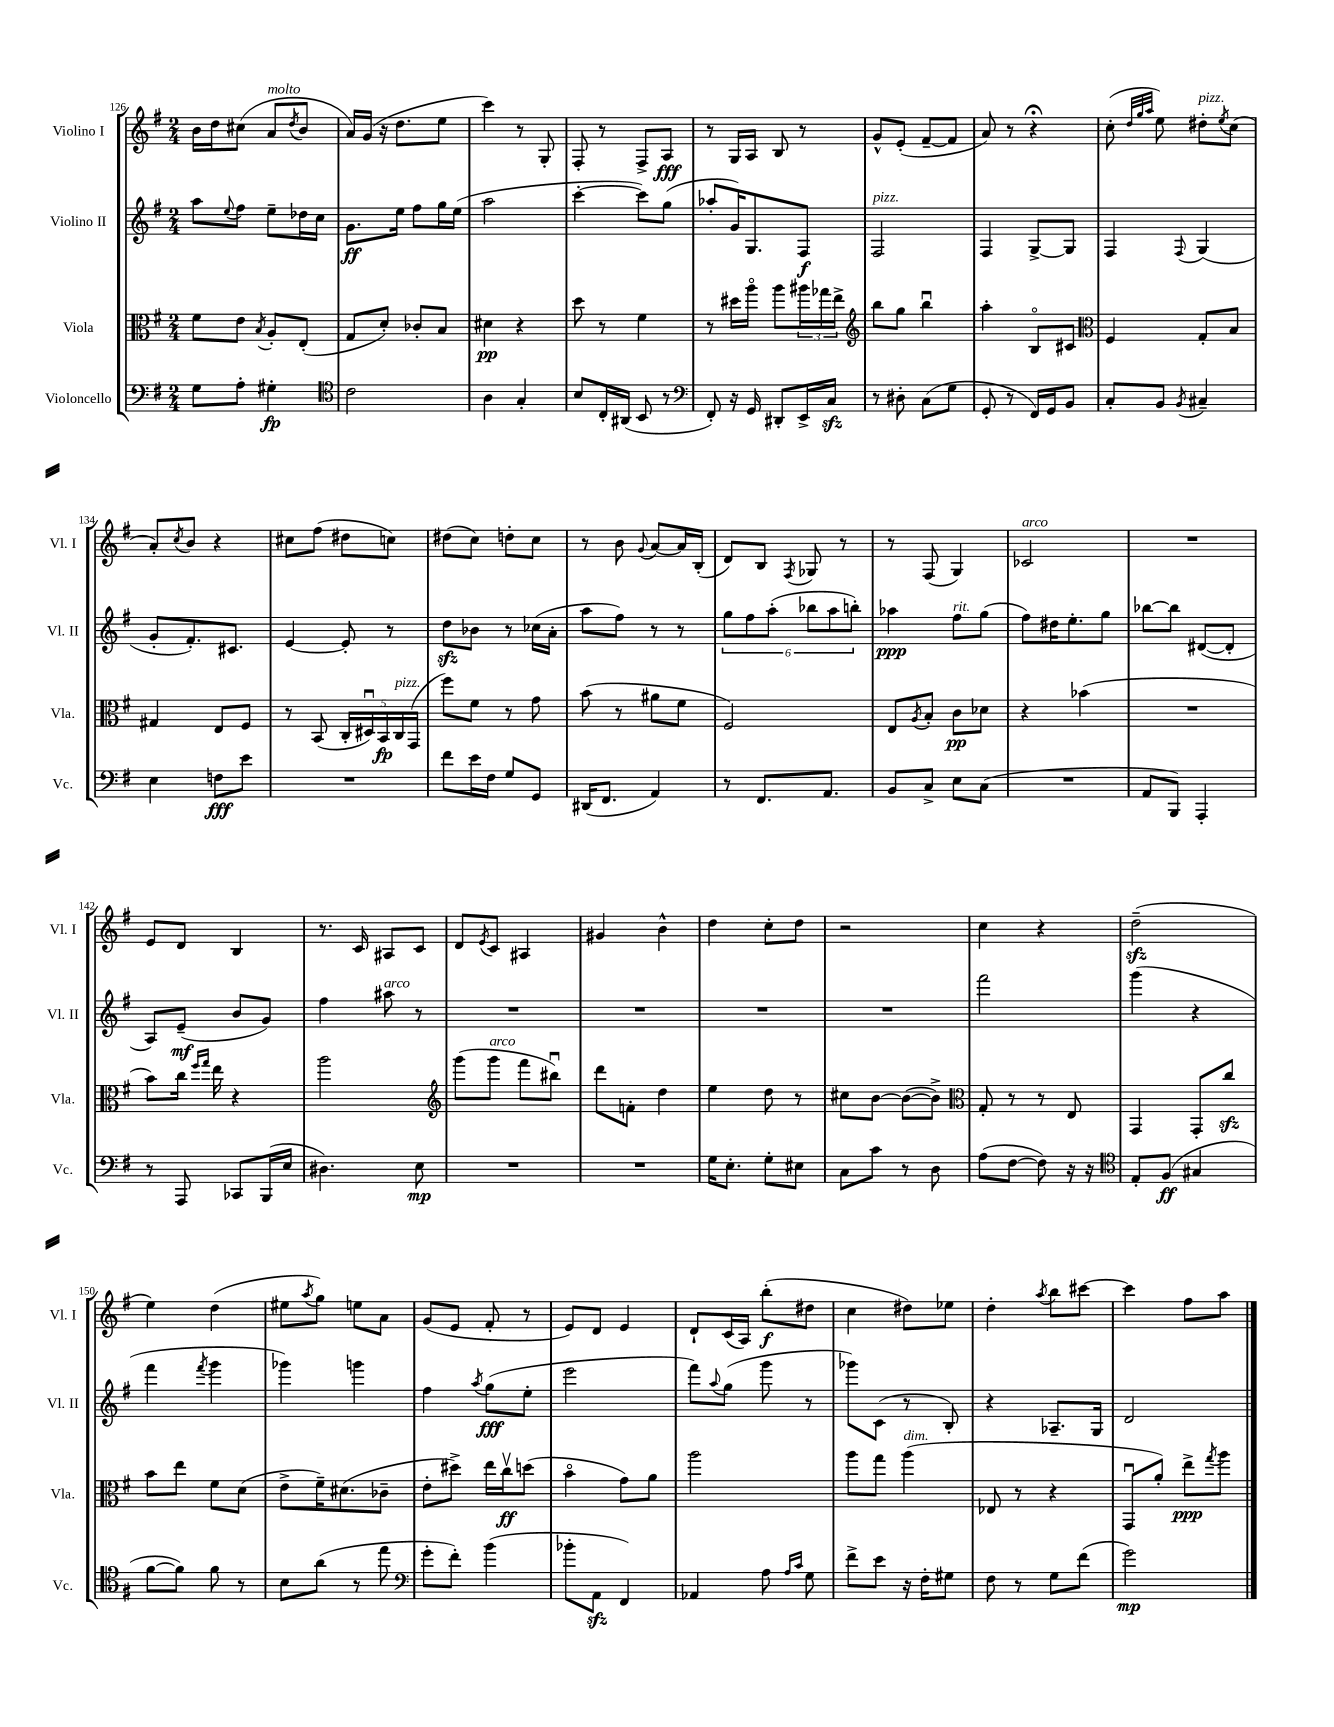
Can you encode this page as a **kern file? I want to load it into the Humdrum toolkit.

**kern	**kern	**kern	**kern
*staff4	*staff3	*staff2	*staff1
*clefF4	*clefC3	*clefG2	*clefG2
*k[f#]	*k[f#]	*k[f#]	*k[f#]
*M2/4	*M2/4	*M2/4	*M2/4
8G\L	8f#\L	8aa\L	16b\LL
.	.	.	16dd\J
.	.	8qqee/	.
8A'\J	8e\J	8ff#\J	(8cc#\J
.	8qB/	.	.
4G#'\	8A'/L	8ee~\L	8a/L
.	.	.	8qdd/
.	(8E'/J	16dd-\L	8b/J
.	.	16cc\JJ	.
=	=	=	=
*clefC4	*	*	*
2c\	8G/L	8.g\L	16a/LL)
.	.	.	(16g/JJ
.	8d'/J)	.	16r
.	.	16ee\Jk	8.dd\L
.	8c-'/L	8ff#\L	.
.	8B/J	16gg\L	8ee\J
.	.	(16ee\JJ	.
=	=	=	=
4A\	4d#\	2aa\	4ccc\)
4G'/	4r	.	8r
.	.	.	8G'/
=	=	=	=
8B/L	8dd\	[4ccc'\	8F#'/
16C'/L	8r	.	8r
(16AA#/JJ	.	.	.
8BB/	4f#\	8ccc\]L)	8F#^/L
8r	.	(8gg\J	8A/J
=	=	=	=
*clefF4	*	*	*
8FF#'/)	8r	8aa-'/L	8r
16r	16dd#\LL	16g/K)	16G/LL
16GG/	16aao\JJ	8.G/	16A/JJ
8DD#'/L	8aa\L	.	8B/
16EE^/L	24aa#\L	8F#/J	8r
.	24gg-\	.	.
16C/JJ	.	.	.
.	24ee^\JJ	.	.
=	=	=	=
*	*clefG2	*	*
8r	8bb\L	2F#/	8g^^/L
8D#'\	8gg\J	.	(8e'/J
(8C\L	4bbu\	.	[8f#~/L
8G\J	.	.	8f#/]J
=	=	=	=
8GG'/	4aa'\	4F#/	8a/)
8r	.	.	8r
16FF#/LL)	8Bo/L	[8G^/L	4r;
16GG/J	.	.	.
8BB/J	8c#/J	8G/]J	.
=	=	=	=
*	*clefC3	*	*
8C'/L	4F#/	4F#/	(8cc'\
.	.	.	32qqdd/LLL
.	.	.	32qqgg/
.	.	.	32qqaa/JJJ
8BB/J	.	.	8ee\)
8qBB/	.	8qqF#/	.
4C#~/	8G'/L	(4G/	8dd#'\L
.	.	.	8qee/
.	8B/J	.	(8cc\J
=	=	=	=
4E\	4G#/	8g'/L	8a'/L)
.	.	.	8qcc/
.	.	8.f#'/)	8b/J
8F\L	8E/L	.	4r
.	.	8.c#/J	.
8e\J	8F#/J	.	.
=	=	=	=
2r	8r	[4e/	8cc#\L
.	(8BB/	.	(8ff#\J
.	20C'/LL	8e'/]	8dd#\L
.	20D#u/)	.	.
.	20BB/	.	.
.	.	8r	8cc\J)
.	20C/	.	.
.	(20GG/JJ	.	.
=	=	=	=
8f#\L	8ff#\L)	8dd\L	(8dd#\L
16e\L	8f#\J	8b-\J	8cc\J)
16F#\JJ	.	.	.
8G/L	8r	8r	8dd'\L
8GG/J	8g\	(16cc-\LL	8cc\J
.	.	16a'\JJ	.
=	=	=	=
(16DD#/LK	(8b\	8aa\L	8r
8.FF#/J	.	.	.
.	8r	8ff#\J)	8b\
.	.	.	8qqg/
4AA/)	8a#\L	8r	[8a/L
.	8f#\J	8r	16a/]L
.	.	.	(16B'/JJ
=	=	=	=
8r	2F#/)	12gg\L	8d/L)
.	.	12ff#\	.
8.FF#/L	.	.	8B/J
.	.	(12aa'\J	.
.	.	.	8qF#/
.	.	12bb-\L	8G-/
8.AA/J	.	.	.
.	.	12aa\	.
.	.	.	8r
.	.	12bb'\J)	.
=	=	=	=
8BB/L	8E/L	4aa-\	8r
.	8qA/	.	.
8C^/J	8B'/J	.	(8F#/
8E\L	8c\L	8ff#\L	4G/)
(8C\J	8d-\J	(8gg\J	.
=	=	=	=
2r	4r	8ff#\L)	2c-/
.	.	16dd#\K	.
.	.	8.ee'\	.
.	(4b-\	.	.
.	.	8gg\J	.
=	=	=	=
8AA/L	2r	[8bb-\L	2r
8BBB/J)	.	8bb-\]J	.
4AAA'/	.	([8d#/L	.
.	.	8d#'/]J	.
=	=	=	=
8r	8b\L)	8A/L)	8e/L
8AAA/	16cc\Jk	(8e~/J	8d/J
.	16qqff#/LL	.	.
.	16qqgg/JJ	.	.
.	16ee\	.	.
8CC-/L	4r	8b/L	4B/
(16BBB/L	.	8g/J)	.
16E/JJ	.	.	.
=	=	=	=
4.D#\)	2aa\	4ff#\	8.r
.	.	.	16c/
.	.	8aa#\	8A#/L
8E\	.	8r	8c/J
=	=	=	=
*	*clefG2	*	*
2r	(8ggg\L	2r	8d/L
.	.	.	8qe/
.	8ggg\J	.	8c/J
.	8fff#\L	.	4A#/
.	8bb#u\J)	.	.
=	=	=	=
2r	8ddd\L	2r	4g#/
.	8f'\J	.	.
.	4dd\	.	4b^^\
=	=	=	=
16G\LK	4ee\	2r	4dd\
8.E'\J	.	.	.
8G'\L	8dd\	.	8cc'\L
8E#\J	8r	.	8dd\J
=	=	=	=
8C\L	8cc#\L	2r	2r
8c\J	[8b\J	.	.
8r	(8b\_L	.	.
8D\	8b^\]J)	.	.
=	=	=	=
*	*clefC3	*	*
(8A\L	8G'/	2fff#\	4cc\
[8F#\J	8r	.	.
8F#\])	8r	.	4r
16r	8E/	.	.
16r	.	.	.
=	=	=	=
*clefC4	*	*	*
8E'/L	4GG/	(4ggg\	(2dd~\
(8F#/J	.	.	.
4G#/	8GG'/L	4r	.
.	8cc/J	.	.
=	=	=	=
[8f#\L	8b\L	4fff#\	4ee\)
8f#\]J)	8ee\J	.	.
.	.	8qfff#/	.
8f#\	8f#\L	4ggg\	(4dd\
8r	(8d\J	.	.
=	=	=	=
8B\L	8e^\L	4ggg-\)	8ee#\L
.	.	.	8qaa/
(8a\J	16f#~\K)	.	8gg\J)
.	(8.d#\	.	.
8r	.	4ggg\	8ee\L
8ee\	8c-~\J	.	8a\J
=	=	=	=
*clefF4	*	*	*
8g'\L	8e'\L	4ff#\	(8g/L
8f#'\J)	8dd#^\J)	.	8e/J
.	.	8qaa/	.
(4b\	16ee\LL	(8gg\L	8f#'/
.	16ccv\J	.	.
.	(8dd\J	8ee'\J	8r
=	=	=	=
8b-'\L	4bo\	2eee\	8e/L)
8AA\J	.	.	8d/J
4FF#/)	8g\L)	.	4e/
.	8a\J	.	.
=	=	=	=
4AA-/	2aa\	8fff#\L)	8d`/L
.	.	8qqaa/	.
.	.	(8gg\J	(16c/L
.	.	.	16A/JJ)
8A\	.	8ggg\	(8bb'\L
16qqA/LL	.	.	.
16qqc/JJ	.	.	.
8G\	.	8r	8dd#\J
=	=	=	=
8f#^\L	8aa\L	8ggg-\L)	4cc\
8e\J	8gg\J	(8c\J	.
16r	(4aa\	8r	8dd#\L)
16F#'\LK	.	.	.
8G#\J	.	8B'/)	8ee-\J
=	=	=	=
8F#\	8E-/	4r	4dd'\
8r	8r	.	.
.	.	.	8qaa/
8G\L	4r	8.A-~/L	8bb\L
(8f#\J	.	.	[8ccc#\J
.	.	16G/Jk	.
=	=	=	=
2g\)	8GGu/L	2d/	4ccc#\]
.	8a'/J)	.	.
.	8ee^\L	.	8ff#\L
.	8qgg/	.	.
.	8aa\J	.	8aa\J
==	==	==	==
*-	*-	*-	*-
